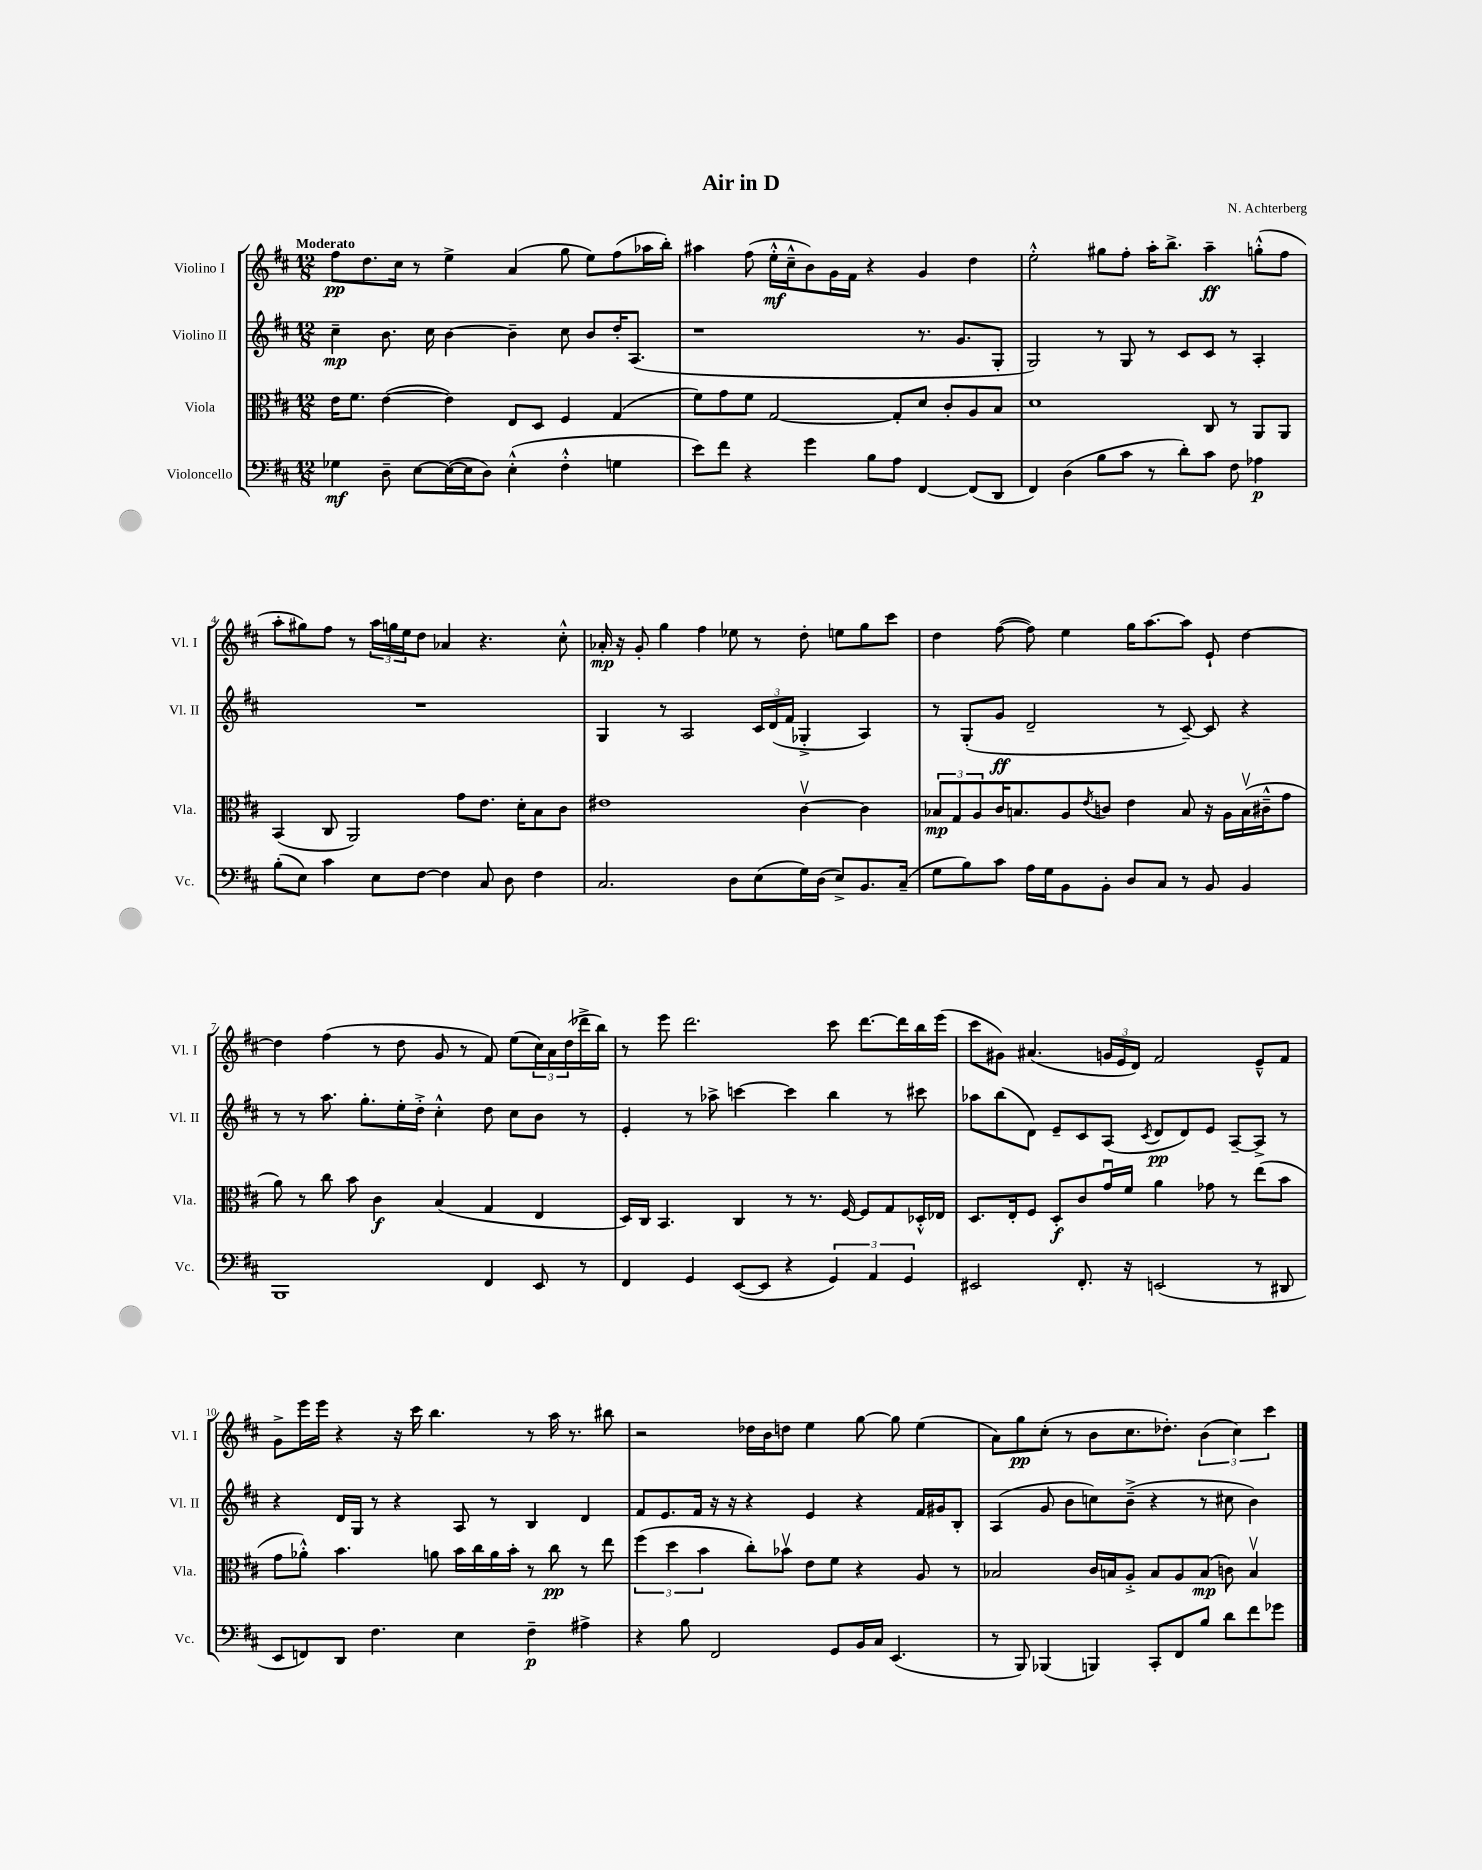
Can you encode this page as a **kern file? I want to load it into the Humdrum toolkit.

**kern	**dynam	**kern	**dynam	**kern	**dynam	**kern	**dynam
*part4	*part4	*part3	*part3	*part2	*part2	*part1	*part1
*staff4	*staff4	*staff3	*staff3	*staff2	*staff2	*staff1	*staff1
*I"Violoncello	*	*I"Viola	*	*I"Violino II	*	*I"Violino I	*
*I'Vc.	*	*I'Vla.	*	*I'Vl. II	*	*I'Vl. I	*
*clefF4	*	*clefC3	*	*clefG2	*	*clefG2	*
*k[f#c#]	*	*k[f#c#]	*	*k[f#c#]	*	*k[f#c#]	*
*M12/8	*	*M12/8	*	*M12/8	*	*M12/8	*
=1	=1	=1	=1	=1	=1	=1	=1
!	!	!	!	!	!	!LO:TX:a:B:t=Moderato	!
4G-X\	mf	16e\KL	.	4cc#~\	mp	8ff#\L	pp
.	.	8.f#\J	.	.	.	.	.
.	.	.	.	.	.	8.dd\	.
8D~\	.	([4e\	.	8.b\	.	.	.
.	.	.	.	.	.	16cc#\Jk	.
[8E\L	.	.	.	.	.	8r	.
.	.	.	.	16cc#\	.	.	.
(16E\L_	.	4e\])	.	[4b\	.	4ee^\	.
16E\J]	.	.	.	.	.	.	.
8D\J)	.	.	.	.	.	.	.
(4E'^^\	.	8E/L	.	4b~\]	.	(4a/	.
.	.	8D/J	.	.	.	.	.
4F#'^^\	.	4F#/	.	8cc#\	.	8gg\	.
.	.	.	.	8b/L	.	8ee\L)	.
4Gn\	.	(4G/	.	16dd'/K	.	(8ff#\	.
.	.	.	.	(8.A/J	.	.	.
.	.	.	.	.	.	16aa-X\L	.
.	.	.	.	.	.	16bb'\JJ)	.
=2	=2	=2	=2	=2	=2	=2	=2
8e\L)	.	8f#\L)	.	1r	.	4aa#X\	.
8f#\J	.	8g\	.	.	.	.	.
4r	.	8f#\J	.	.	.	(8ff#\	.
.	.	[2G/	.	.	.	16ee'^^\LL	mf
.	.	.	.	.	.	16cc#~^^\J	.
4g\	.	.	.	.	.	8b\)	.
.	.	.	.	.	.	16g\L	.
.	.	.	.	.	.	16f#\JJ	.
8B\L	.	.	.	.	.	4r	.
8A\J	.	8G'/L]	.	.	.	.	.
[4FF#/	.	8d/J	.	8.r	.	4g/	.
.	.	8c#'/L	.	.	.	.	.
.	.	.	.	8.g/L	.	.	.
(8FF#/L]	.	8A/	.	.	.	4dd\	.
8DD/J	.	8B/J	.	8G'/J	.	.	.
=3	=3	=3	=3	=3	=3	=3	=3
4FF#/)	.	1d	.	2G/)	.	2ee'^^\	.
(4D\	.	.	.	.	.	.	.
8B\L	.	.	.	8r	.	8gg#X\L	.
8c#\J	.	.	.	8G/	.	8ff#'\J	.
8r	.	.	.	8r	.	16aa'\KL	.
.	.	.	.	.	.	8.bb^\J	.
8d'\L)	.	.	.	8c#/L	.	.	.
8c#\J	.	8C#/	.	8c#/J	.	4aa~\	ff
8F#\	.	8r	.	8r	.	.	.
4A-X\	p	8AA/L	.	4A'/	.	(8ggn'^^\L	.
.	.	8AA/J	.	.	.	8ff#\J	.
!!LO:LB:g=z
=4	=4	=4	=4	=4	=4	=4	=4
(8B'\L	.	(4BB/	.	1.r	.	8aa'\L	.
8E\J)	.	.	.	.	.	8gg#X\)	.
4c#\	.	8C#/	.	.	.	8ff#\J	.
.	.	2AA/)	.	.	.	8r	.
8E\L	.	.	.	.	.	24aa\LL	.
.	.	.	.	.	.	24ggn\	.
.	.	.	.	.	.	24ee\J	.
[8F#\J	.	.	.	.	.	8dd\J	.
4F#\]	.	.	.	.	.	4a-X/	.
.	.	8g\L	.	.	.	.	.
8C#/	.	8.e\J	.	.	.	4.r	.
8D\	.	.	.	.	.	.	.
.	.	16d'\KL	.	.	.	.	.
4F#\	.	8B\	.	.	.	.	.
.	.	8c#\J	.	.	.	8cc#'^^\	.
=5	=5	=5	=5	=5	=5	=5	=5
2.C#/	.	1e#X	.	4G/	.	16a-X'/	mp
.	.	.	.	.	.	16r	.
.	.	.	.	.	.	8g'/	.
.	.	.	.	8r	.	4gg\	.
.	.	.	.	2A/	.	.	.
.	.	.	.	.	.	4ff#\	.
8D\L	.	.	.	.	.	8ee-X\	.
(8E\	.	.	.	24c#/LL	.	8r	.
.	.	.	.	(24d/	.	.	.
.	.	.	.	24f#/JJ	.	.	.
16G\L)	.	[4c#v\	.	4G-X'^/	.	8dd'\	.
(16D\JJ	.	.	.	.	.	.	.
8E^/L)	.	.	.	.	.	8een\L	.
8.BB/	.	4c#\]	.	4A/)	.	8gg\	.
.	.	.	.	.	.	8ccc#\J	.
(16C#~/Jk	.	.	.	.	.	.	.
=6	=6	=6	=6	=6	=6	=6	=6
8G\L	.	12B-X/L	mp	8r	.	4dd\	.
.	.	12G/	.	.	.	.	.
8B\)	.	.	.	(8G'/L	.	.	.
.	.	12A/	.	.	.	.	.
8c#\J	.	16c#/K	.	8g/J	ff	([8ff#\	.
.	.	8.Bn/	.	.	.	.	.
16A\LL	.	.	.	2d~/	.	8ff#\])	.
16G\J	.	.	.	.	.	.	.
8BB\	.	8A/	.	.	.	4ee\	.
.	.	8qe/	.	.	.	.	.
8BB'\J	.	8cn/J	.	.	.	.	.
8D/L	.	4e\	.	.	.	16gg\KL	.
.	.	.	.	.	.	[8.aa\	.
8C#/J	.	.	.	8r	.	.	.
8r	.	8B/	.	[8c#~/)	.	8aa\J]	.
8BB/	.	16r	.	8c#/]	.	8e`/	.
.	.	16A\LL	.	.	.	.	.
4BB/	.	(16Bv\	.	4r	.	[4dd\	.
.	.	16c#X~^^\J	.	.	.	.	.
.	.	8g\J	.	.	.	.	.
!!LO:LB:g=z
=7	=7	=7	=7	=7	=7	=7	=7
1BBB	.	8a\)	.	8r	.	4dd\]	.
.	.	8r	.	8r	.	.	.
.	.	8cc#\	.	8.aa\	.	(4ff#\	.
.	.	8b\	.	.	.	.	.
.	.	.	.	8.gg'\L	.	.	.
.	.	4c#\	f	.	.	8r	.
.	.	.	.	16ee'\L	.	8dd\	.
.	.	.	.	16dd'^\JJ	.	.	.
.	.	(4B/	.	4cc#'^^\	.	8g/	.
.	.	.	.	.	.	8r	.
4FF#/	.	4G/	.	8dd\	.	8f#/)	.
.	.	.	.	8cc#\L	.	(8ee\L	.
8EE/	.	4E/	.	8b\J	.	24cc#\L)	.
.	.	.	.	.	.	24a\	.
.	.	.	.	.	.	(24dd\	.
8r	.	.	.	8r	.	16ddd-X^\	.
.	.	.	.	.	.	16bb\JJ)	.
=8	=8	=8	=8	=8	=8	=8	=8
4FF#/	.	16D/LL)	.	4e'/	.	8r	.
.	.	16C#/JJ	.	.	.	.	.
.	.	4.BB/	.	.	.	8eee\	.
4GG/	.	.	.	8r	.	2.ddd\	.
.	.	.	.	8aa-X^\	.	.	.
([8EE/L	.	4C#/	.	[4cccn\	.	.	.
8EE/J]	.	.	.	.	.	.	.
4r	.	8r	.	4ccc\]	.	.	.
.	.	8.r	.	.	.	.	.
6GG/)	.	.	.	4bb\	.	8ccc#\	.
.	.	[16F#/	.	.	.	.	.
.	.	8F#/L]	.	.	.	[8.ddd\L	.
6AA/	.	.	.	.	.	.	.
.	.	8G/	.	8r	.	.	.
.	.	.	.	.	.	16ddd\L]	.
6GG/	.	.	.	.	.	.	.
.	.	16D-X'^^/L	.	8ccc#X\	.	16bb\	.
.	.	16E-X/JJ	.	.	.	(16eee\JJ	.
=9	=9	=9	=9	=9	=9	=9	=9
2EE#X/	.	8.D/L	.	8aa-X\L	.	8ccc#\L	.
.	.	.	.	(8bb\	.	8g#X\J)	.
.	.	16E'/k	.	.	.	.	.
.	.	8F#/J	.	8d\J)	.	(4.a#X/	.
.	.	8D'/L	f	8e~/L	.	.	.
8.FF#'/	.	8c#/	.	8c#/	.	.	.
.	.	16gu/L	.	(8A/J	.	24gn/LL	.
.	.	.	.	.	.	24e/	.
16r	.	16f#/JJ	.	.	.	.	.
.	.	.	.	.	.	24d/JJ)	.
.	.	.	.	8qc#/	.	.	.
(2EEn/	.	4a\	.	8d/L	pp	2f#/	.
.	.	.	.	8d/)	.	.	.
.	.	8g-X\	.	8e/J	.	.	.
.	.	8r	.	[8A~/L	.	.	.
8r	.	(8ee\L	.	8A^/J]	.	8e~^^/L	.
8DD#X/	.	8b\J	.	8r	.	8f#/J	.
!!LO:LB:g=z
=10	=10	=10	=10	=10	=10	=10	=10
8EE/L	.	8g\L	.	4r	.	8g^\L	.
8FFn/)	.	8a-X'^^\J)	.	.	.	16eee\L	.
.	.	.	.	.	.	16eee\JJ	.
8DD/J	.	4.b\	.	16d/LL	.	4r	.
.	.	.	.	16G/JJ	.	.	.
4.F#\	.	.	.	8r	.	.	.
.	.	.	.	4r	.	16r	.
.	.	.	.	.	.	16ccc#\	.
.	.	8an\	.	.	.	4.bb\	.
4E\	.	16b\LL	.	8A/	.	.	.
.	.	16cc#\	.	.	.	.	.
.	.	16a\	.	8r	.	.	.
.	.	16b'\JJ	.	.	.	.	.
4F#~\	p	8r	.	4B/	.	8r	.
.	.	8cc#\	pp	.	.	16aa\	.
.	.	.	.	.	.	8.r	.
4A#X^\	.	8r	.	4d/	.	.	.
.	.	8ee\	.	.	.	8bb#X\	.
=11	=11	=11	=11	=11	=11	=11	=11
4r	.	(6ff#\	.	8f#/L	.	2r	.
.	.	.	.	8.e/	.	.	.
.	.	6dd\	.	.	.	.	.
8B\	.	.	.	.	.	.	.
.	.	.	.	16f#/Jk	.	.	.
.	.	6b\	.	.	.	.	.
2FF#/	.	.	.	16r	.	.	.
.	.	.	.	16r	.	.	.
.	.	8cc#'\L)	.	4r	.	16dd-X\LL	.
.	.	.	.	.	.	16b\J	.
.	.	8b-Xv\J	.	.	.	8ddn\J	.
.	.	8e\L	.	4e/	.	4ee\	.
8GG/L	.	8f#\J	.	.	.	.	.
16BB/L	.	4r	.	4r	.	[8gg\	.
16C#/JJ	.	.	.	.	.	.	.
(4.EE/	.	.	.	.	.	8gg\]	.
.	.	8A/	.	16f#/LL	.	(4ee\	.
.	.	.	.	16g#X/J	.	.	.
.	.	8r	.	8B'/J	.	.	.
=12	=12	=12	=12	=12	=12	=12	=12
8r	.	2B-X/	.	(4A/	.	8a\L)	.
8BBB/)	.	.	.	.	.	8gg\	pp
(4BBB-X/	.	.	.	8g/	.	(8cc#'\J	.
.	.	.	.	8b\L	.	8r	.
4BBBn/)	.	16c#/LL	.	8ccn\)	.	8b\L	.
.	.	16Bn/J	.	.	.	.	.
.	.	8A'^/J	.	(8b~^\J	.	8.cc#\	.
8CC#'/L	.	8B/L	.	4r	.	.	.
.	.	.	.	.	.	8.dd-X'\J)	.
8FF#/	.	8A/	.	.	.	.	.
8B/J	.	(8B/J	mp	8r	.	(6b\	.
8d\L	.	8cn\)	.	8cc#X\	.	.	.
.	.	.	.	.	.	6cc#\)	.
8f#\	.	4Bv/	.	4b\)	.	.	.
.	.	.	.	.	.	6ccc#\	.
8g-X\J	.	.	.	.	.	.	.
==	==	==	==	==	==	==	==
*-	*-	*-	*-	*-	*-	*-	*-
